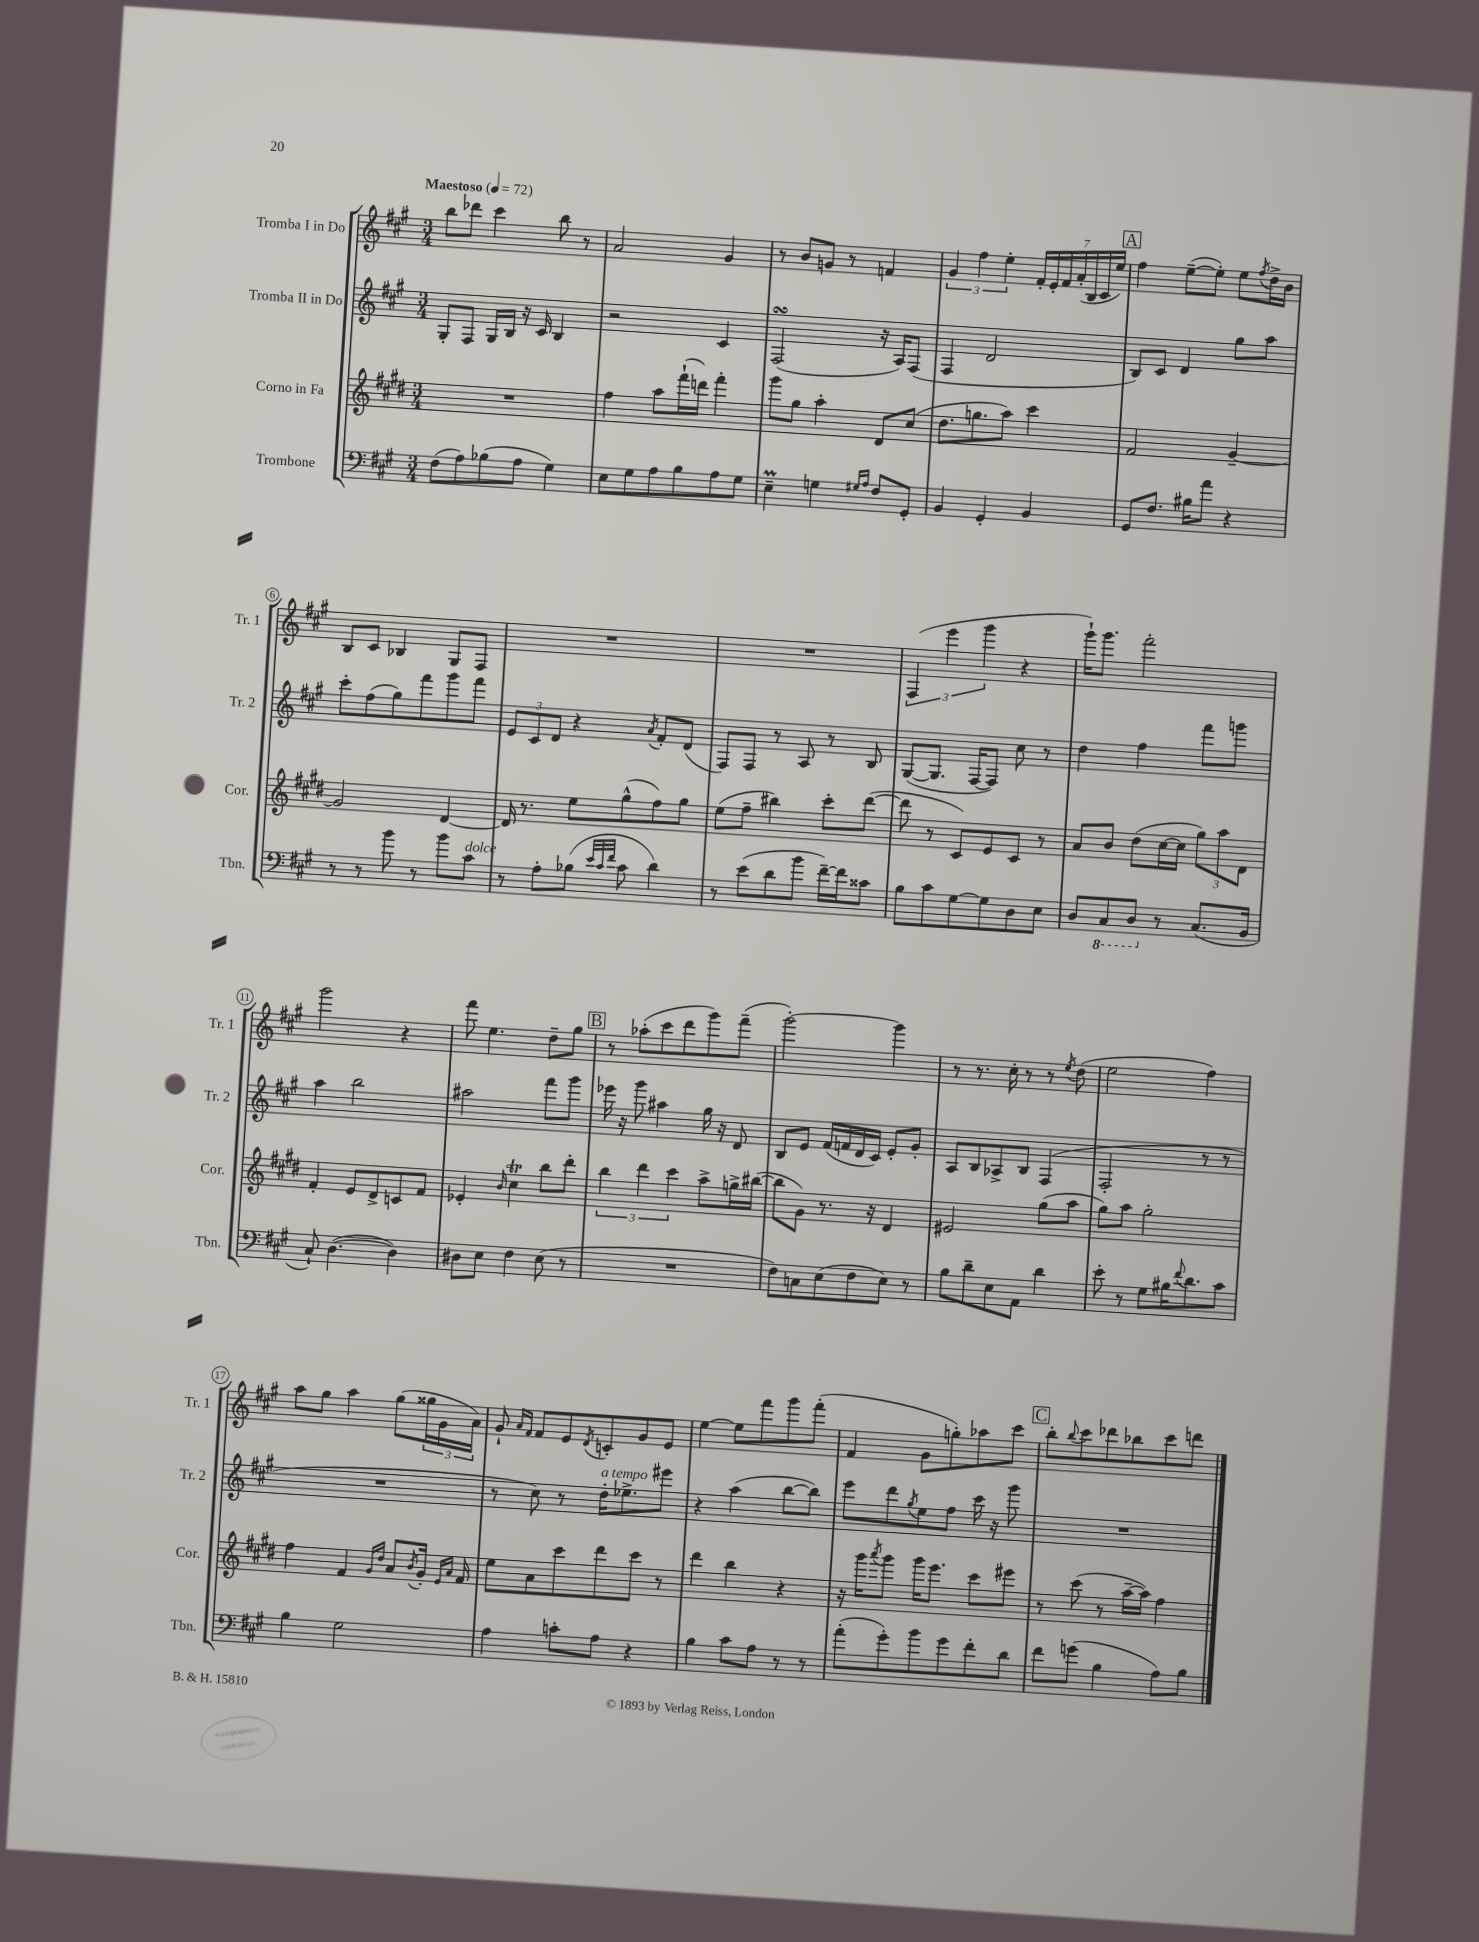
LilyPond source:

<<
\new StaffGroup <<
\new Staff = "s0" \with { instrumentName = "Tromba I in Do" shortInstrumentName = "Tr. 1" } {
    \clef treble \key a \major \numericTimeSignature \time 3/4 \tempo "Maestoso" 4 = 72
    b''8 des'''8 cis'''4 b''8 r8 |
    a'2 gis'4 |
    r8 b'8 g'8 r8 f'4 |
    \tuplet 3/2 { gis'4 fis''4 e''4-. } \tuplet 7/4 { fis'16-. e'16-. fis'16 a'16-.( b16 cis'16 e''16) } |
    \mark \markup { \box "A" } fis''4 e''8~--( e''8-.) e''8 \acciaccatura { fis''8 } d''16-> b'16 |
    b8 cis'8 bes4 gis8 fis8 |
    R2. |
    R2. |
    \tuplet 3/2 { fis4( e'''4 gis'''4 } r4 |
    gis'''16-!) gis'''8. fis'''2-. |
    gis'''2 r4 |
    fis'''8 e''4. d''8-- gis''8 |
    \mark \markup { \box "B" } r8 aes''8-.( cis'''8 d'''8 gis'''8) fis'''8--( |
    gis'''2~-.) gis'''4 |
    r8 r8. cis''16-. r8 r8 \acciaccatura { e''8 } d''8( |
    e''2 fis''4) |
    a''8 gis''8 a''4 gis''8( \tuplet 3/2 { gisis''16 gis'16 a'16) } |
    gis'8-! \grace { a'16 fis'16 } fis'8 e'8 \acciaccatura { d'8 } c'8-. gis'8 e'8 |
    e''4~ e''8 fis'''8 gis'''8 fis'''8-.( |
    fis'4 gis'8 g''8-.) aes''8 cis'''8 |
    \mark \markup { \box "C" } b''8-. \appoggiatura { b''8 } cis'''8 des'''8 bes''8 cis'''8 d'''8 \bar "|." |
}
\new Staff = "s1" \with { instrumentName = "Tromba II in Do" shortInstrumentName = "Tr. 2" } {
    \clef treble \key a \major \numericTimeSignature \time 3/4
    gis8-. fis8 gis16 b16 r16 cis'16 b4 |
    r2 cis'4 |
    fis2\turn( r16 a16) fis8( |
    fis4 d'2 |
    \mark \markup { \box "A" } b8) cis'8 d'4 gis''8 a''8 |
    cis'''8-. fis''8( gis''8) fis'''8 gis'''8 fis'''8 |
    \tuplet 3/2 { e'8 cis'8 d'8 } r4 \acciaccatura { a'8 } fis'8-. d'8( |
    fis8) fis8 r8 a8 r8 b8 |
    gis8~( gis8. fis16~ fis8) cis''8 r8 |
    d''4 fis''4 fis'''8 g'''8 |
    a''4 b''2 |
    ais''2 fis'''8 gis'''8 |
    \mark \markup { \box "B" } ees'''16 r16 gis'''8 ais''4 gis''16 r16 d'8 |
    b8 e'8 fis'16( f'16 d'16 cis'16) e'8-. gis'8-. |
    a8 b8 aes8-> b8 fis4( |
    fis2-. r8 r8 |
    R2. |
    r8 cis''8) r8 d''16-.^\markup { \italic "a tempo" } ees''8.-> eis'''8 |
    r4 a''4( b''8~ b''8) |
    e'''8 d'''8 \acciaccatura { gis''8 } e''8 fis''8 cis'''16 r16 gis'''8 |
    \mark \markup { \box "C" } R2. \bar "|." |
}
\new Staff = "s2" \with { instrumentName = "Corno in Fa" shortInstrumentName = "Cor." } {
    \clef treble \key e \major \numericTimeSignature \time 3/4
    R2. |
    fis''4 a''8 fis'''16-!( d'''16) fis'''4-. |
    gis'''8 gis''8 a''4-. dis'8 cis''8( |
    dis''8. g''8. a''8) cis'''4 |
    \mark \markup { \box "A" } fis'2 gis'4~-- |
    gis'2 dis'4~ |
    dis'16 r8. e''8 gis''8-^( fis''8) gis''8 |
    e''8( fis''8-- bis''4) cis'''8-. dis'''8~( |
    dis'''8 r8 cis'8) e'8 cis'8 r8 |
    a'8 b'8 dis''8( cis''16~ cis''16 \tuplet 3/2 { gis''8) a''8 dis'8 } |
    fis'4-. e'8 dis'8-> c'8 fis'8 |
    ees'4-. \grace { b'16 } cis''4\trill b''8 dis'''8-. |
    \mark \markup { \box "B" } \tuplet 3/2 { b''4 dis'''4 cis'''4 } a''8-> g''16-> bis''16~( |
    bis''8 gis'8) r8. r16 dis'4 |
    eis'2 gis''8( a''8 |
    gis''8) a''8 gis''2-. |
    fis''4 fis'4 \grace { gis'16 dis''16 } a'8 \acciaccatura { b'8 } gis'16-. \grace { e'16 a'16 } fis'16 |
    e''8 a'8 cis'''8 dis'''8 cis'''8 r8 |
    dis'''4 b''4 r4 |
    r16 gis'''16 \acciaccatura { a'''8 } gis'''8 gis'''16 e'''8. cis'''8 eis'''8 |
    \mark \markup { \box "C" } r8 cis'''8( r8 a''16~-- a''16) fis''4 \bar "|." |
}
\new Staff = "s3" \with { instrumentName = "Trombone" shortInstrumentName = "Tbn." } {
    \clef bass \key a \major \numericTimeSignature \time 3/4
    fis8( a8) bes8( a8 gis4) |
    e8 gis8 a8 b8 a8 gis8 |
    e4--\prall g4 \grace { gis16 a16 } fis8 gis,8-. |
    b,4 gis,4-. b,4 |
    \mark \markup { \box "A" } gis,8 fis8. bis16 a'8 r4 |
    r8 r8 b'8 r8 b'8 cis'8^\markup { \italic "dolce" } |
    r8 a8-. bes8( \grace { e'32 cis'32 fis'32 } cis'8 d'4) |
    r8 e'8( d'8 b'8 fis'16~--) fis'16 cisis'8 |
    b8 cis'8 gis8~ gis8 d8 e8 |
    d8 \ottava #-1 cis,8 d,8 \ottava #0 r8 cis8.( b,16 |
    cis8-!) d4.~( d4) |
    dis8 e8 fis4 e8( r8 |
    \mark \markup { \box "B" } R2. |
    fis8) c8 e8( fis8 e8) r8 |
    b8 d'8-- e8 a,8 d'4 |
    e'8-. r8 gis8 bis16 \appoggiatura { fis'8 } d'8. cis'8 |
    b4 gis2 |
    a4 c'8-. a8 r4 |
    b4 cis'8 a8 r8 r8 |
    a'8-.( gis'8-.) b'8 gis'8 fis'8-. d'8 |
    \mark \markup { \box "C" } fis'8 g'8( b4 a8) b8 \bar "|." |
}
>>
>>
\layout { \context { \Score \override BarNumber.stencil = #(make-stencil-circler 0.1 0.3 ly:text-interface::print) } }
